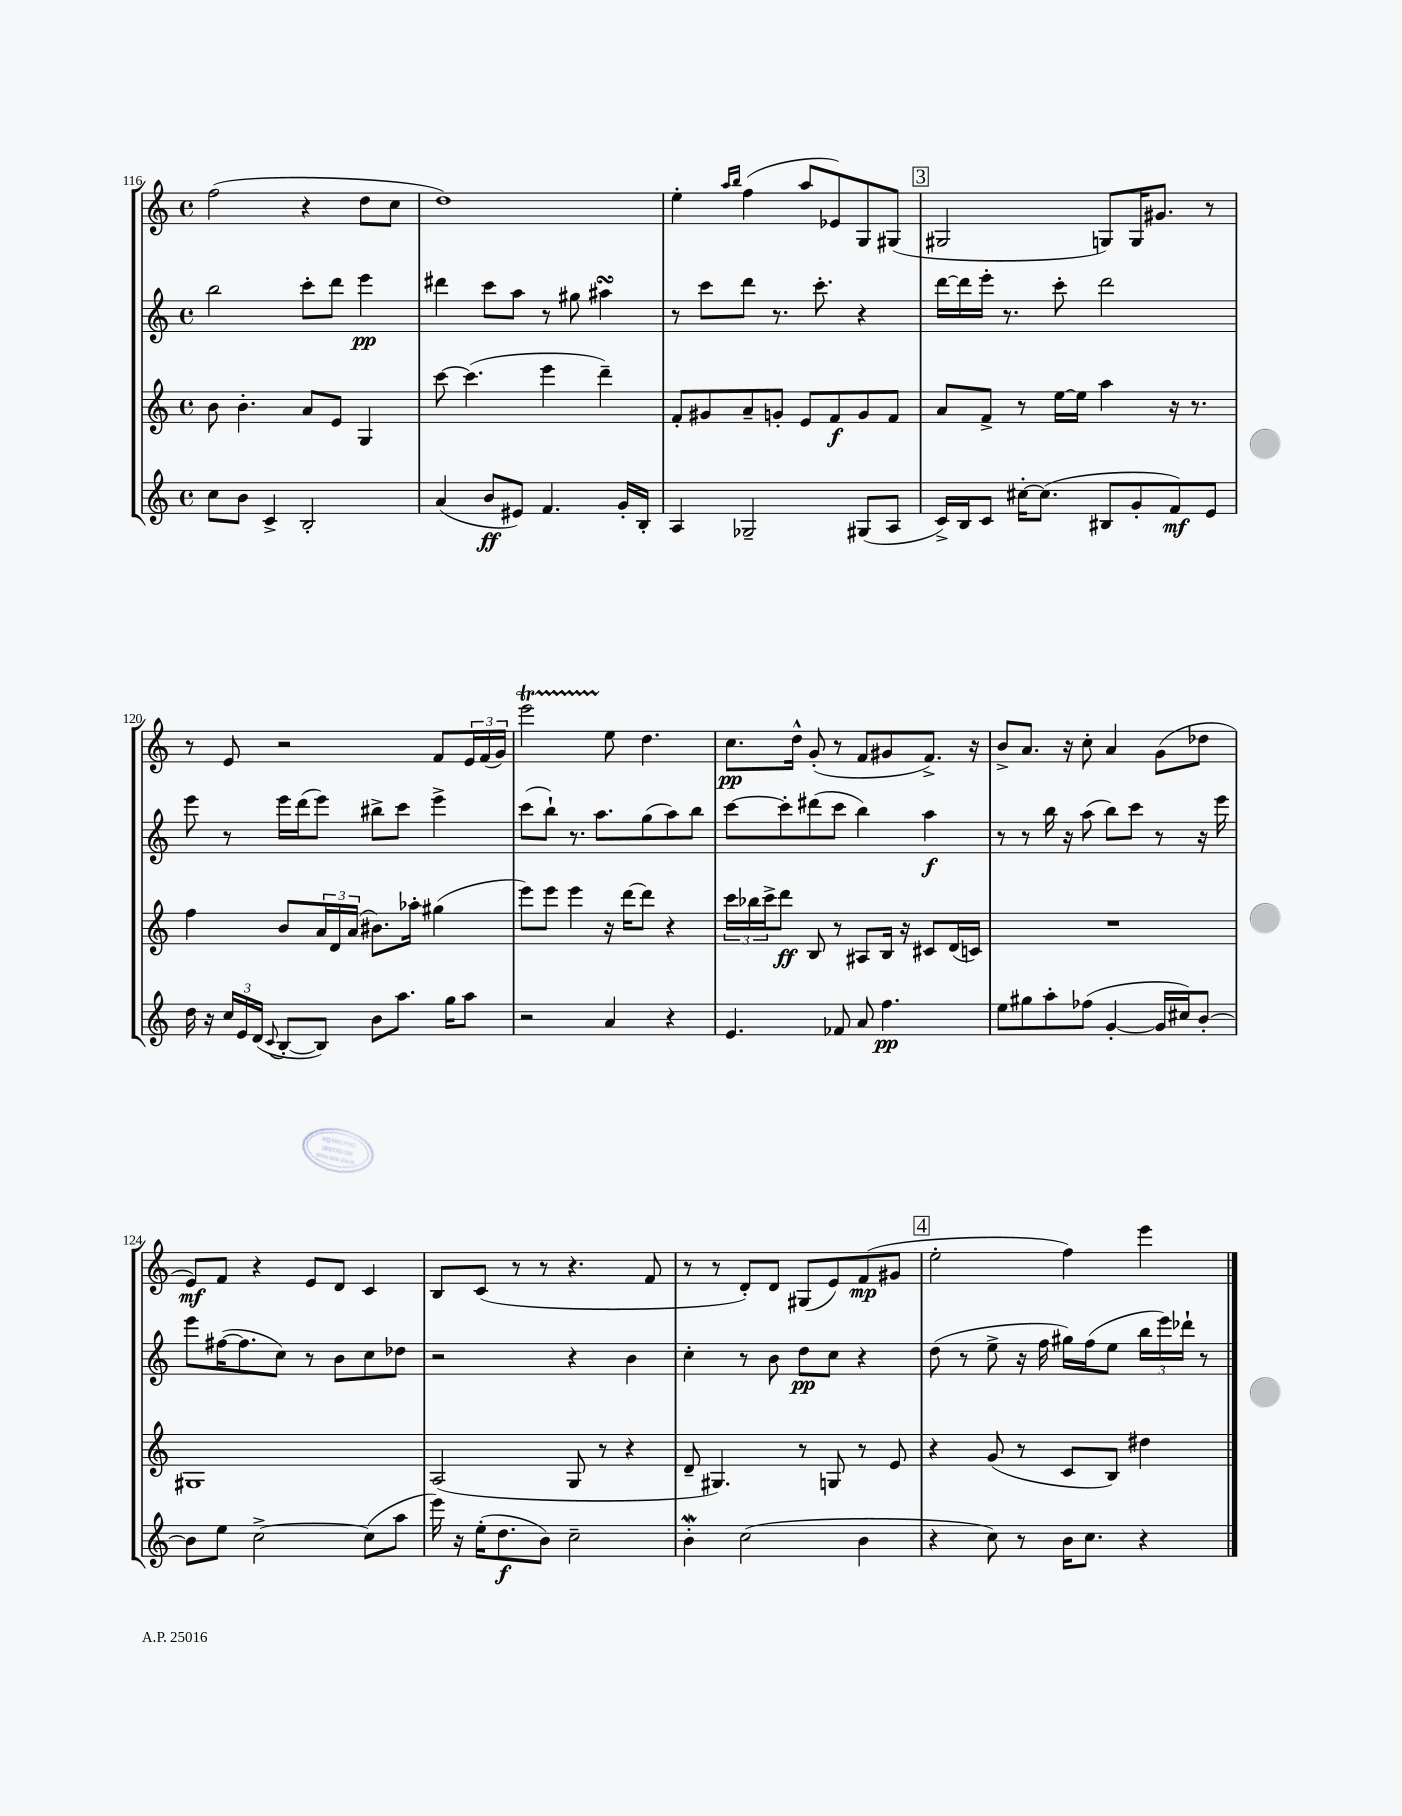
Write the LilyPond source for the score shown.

<<
\new StaffGroup <<
\new Staff = "s0" {
    \clef treble \key c \major \defaultTimeSignature \time 4/4
    f''2( r4 d''8 c''8 |
    d''1) |
    e''4-. \grace { a''16 b''16 } f''4( a''8 ees'8) g8 gis8( |
    \mark \markup { \box "3" } gis2 g8) g16 gis'8. r8 |
    r8 e'8 r2 f'8 \tuplet 3/2 { e'16 f'16( g'16) } |
    e'''2\startTrillSpan e''8\stopTrillSpan d''4. |
    c''8.\pp d''16-^ g'8-.( r8 f'8 gis'8 f'8.->) r16 |
    b'8-> a'8. r16 c''8-. a'4 g'8( des''8 |
    e'8\mf) f'8 r4 e'8 d'8 c'4 |
    b8 c'8( r8 r8 r4. f'8 |
    r8 r8 d'8-.) d'8 gis8( e'8) f'8\mp( gis'8 |
    \mark \markup { \box "4" } e''2-. f''4) e'''4 \bar "|." |
}
\new Staff = "s1" {
    \clef treble \key c \major \defaultTimeSignature \time 4/4
    b''2 c'''8-. d'''8 e'''4\pp |
    dis'''4 c'''8 a''8 r8 gis''8 ais''4\turn |
    r8 c'''8 d'''8 r8. c'''8.-. r4 |
    \mark \markup { \box "3" } d'''16~ d'''16 e'''16-. r8. c'''8-. d'''2 |
    e'''8 r8 e'''16 d'''16( e'''8) bis''8-> c'''8 e'''4-> |
    c'''8( b''8-!) r8. a''8. g''8( a''8) b''8 |
    c'''8~ c'''8-. dis'''8( c'''8 b''4) a''4\f |
    r8 r8 b''16 r16 a''8( b''8) c'''8 r8 r16 e'''16 |
    e'''8 fis''16~( fis''8. c''8) r8 b'8 c''8 des''8 |
    r2 r4 b'4 |
    c''4-. r8 b'8 d''8\pp c''8 r4 |
    \mark \markup { \box "4" } d''8( r8 e''8-> r16 f''16 gis''16) f''16( e''8 \tuplet 3/2 { b''16 e'''16) des'''16-! } r8 \bar "|." |
}
\new Staff = "s2" {
    \clef treble \key c \major \defaultTimeSignature \time 4/4
    b'8 b'4.-. a'8 e'8 g4 |
    c'''8~ c'''4.( e'''4 d'''4--) |
    f'8-. gis'8 a'8-- g'8-. e'8 f'8\f g'8 f'8 |
    \mark \markup { \box "3" } a'8 f'8-> r8 e''16~ e''16 a''4 r16 r8. |
    f''4 b'8 \tuplet 3/2 { a'16 d'16 a'16( } bis'8.) aes''16-. gis''4( |
    e'''8) e'''8 e'''4 r16 d'''16~ d'''8 r4 |
    \tuplet 3/2 { c'''16 bes''16 c'''16-> } d'''8\ff b8 r8 ais8 b16 r16 cis'8 d'16( c'16) |
    R1 |
    gis1 |
    a2( g8 r8 r4 |
    d'8-- gis4.) r8 g8 r8 e'8 |
    \mark \markup { \box "4" } r4 g'8( r8 c'8 b8) dis''4 \bar "|." |
}
\new Staff = "s3" {
    \clef treble \key c \major \defaultTimeSignature \time 4/4
    c''8 b'8 c'4-> b2-. |
    a'4( b'8\ff eis'8) f'4. g'16-. b16-. |
    a4 ges2-- gis8( a8 |
    \mark \markup { \box "3" } c'16->) b16 c'8 cis''16~-. cis''8.( bis8 g'8-. f'8\mf) e'8 |
    d''16 r16 \tuplet 3/2 { c''16 e'16 d'16( } \appoggiatura { c'8 } b8~-. b8) b'8 a''8. g''16 a''8 |
    r2 a'4 r4 |
    e'4. fes'8 a'8 f''4.\pp |
    e''8 gis''8 a''8-. fes''8( g'4~-. g'16 cis''16) b'8~-. |
    b'8 e''8 c''2~-> c''8( a''8 |
    e'''16) r16 e''16-.( d''8.\f b'8) c''2-- |
    b'4-.\mordent c''2( b'4 |
    \mark \markup { \box "4" } r4 c''8) r8 b'16 c''8. r4 \bar "|." |
}
>>
>>
\layout { \context { \Score currentBarNumber = #116 } }
